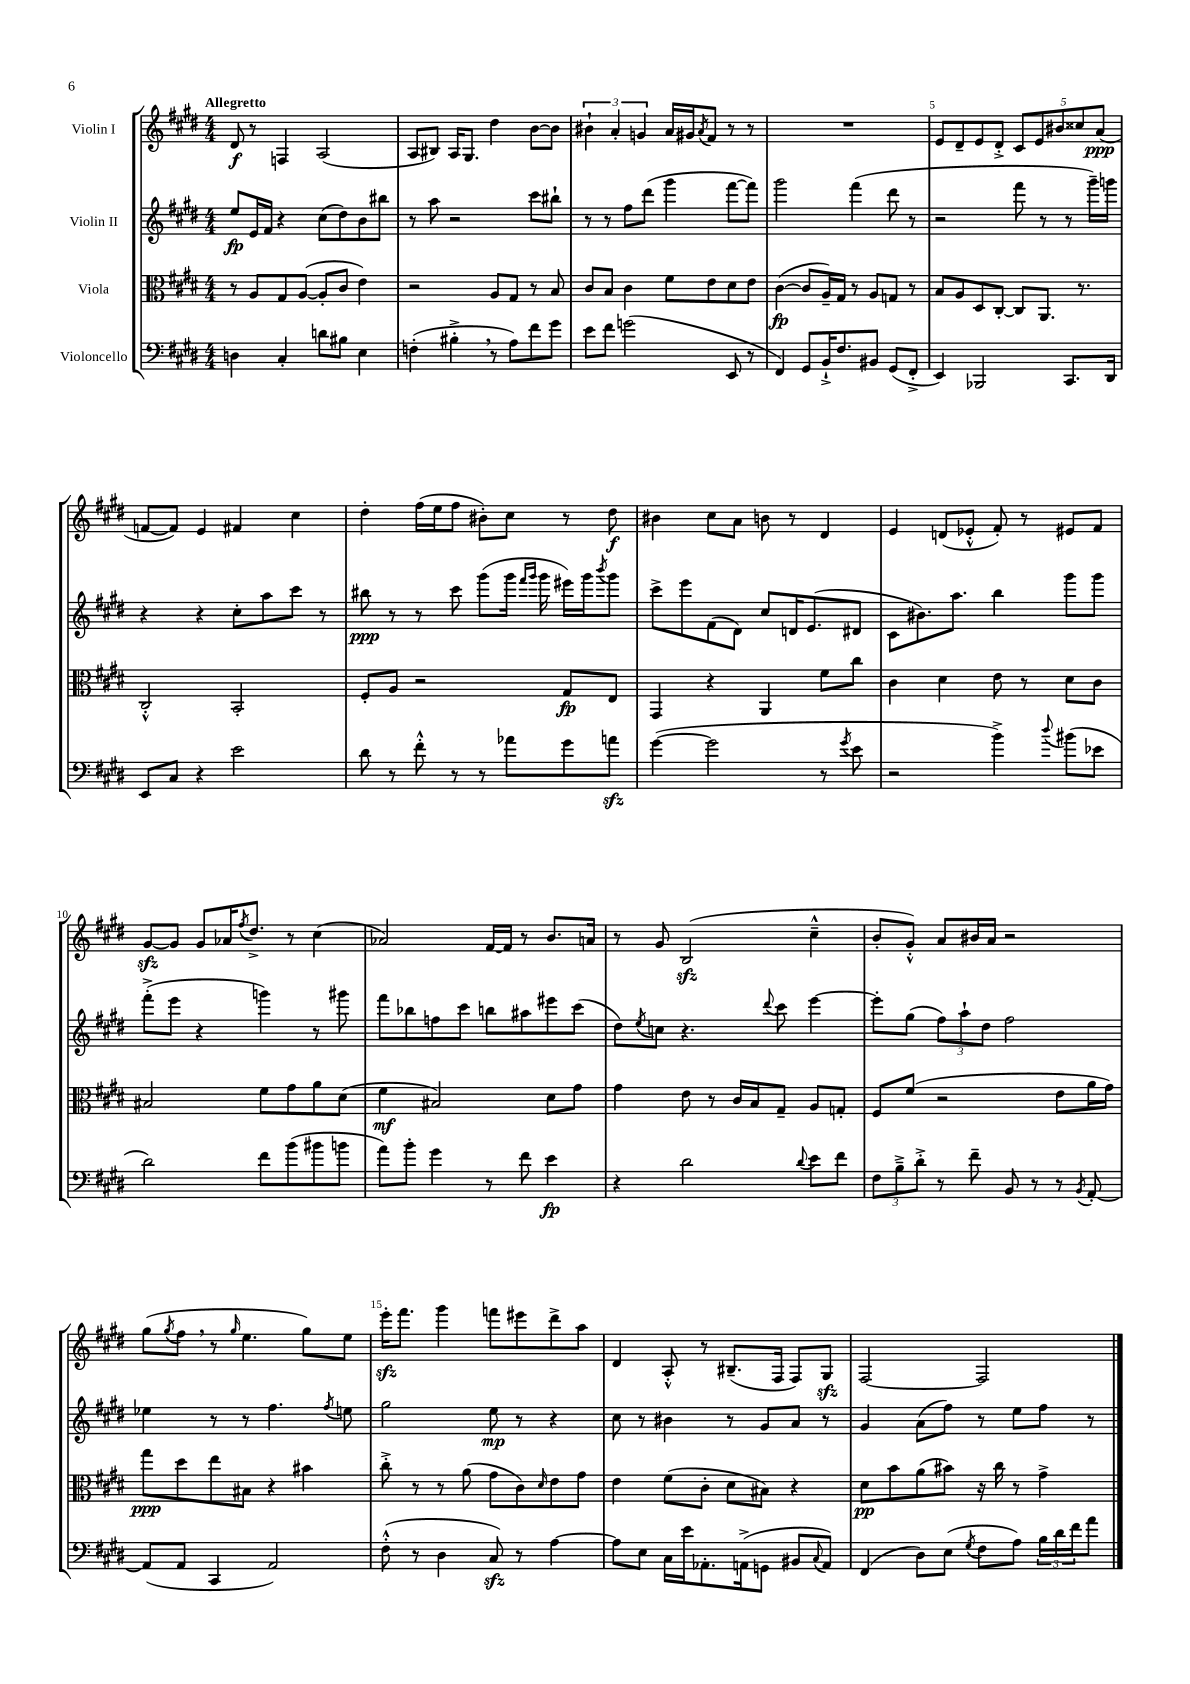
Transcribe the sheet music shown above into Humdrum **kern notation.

**kern	**dynam	**kern	**dynam	**kern	**dynam	**kern	**dynam
*part4	*part4	*part3	*part3	*part2	*part2	*part1	*part1
*staff4	*staff4	*staff3	*staff3	*staff2	*staff2	*staff1	*staff1
*I"Violoncello	*	*I"Viola	*	*I"Violin II	*	*I"Violin I	*
*clefF4	*	*clefC3	*	*clefG2	*	*clefG2	*
*k[f#c#g#d#]	*	*k[f#c#g#d#]	*	*k[f#c#g#d#]	*	*k[f#c#g#d#]	*
*M4/4	*	*M4/4	*	*M4/4	*	*M4/4	*
=1	=1	=1	=1	=1	=1	=1	=1
!	!	!	!	!	!	!LO:TX:a:B:t=Allegretto	!
4Dn\	.	8r	.	8ee/L	fp	8d#/	f
.	.	8A/L	.	16e/L	.	8r	.
.	.	.	.	16f#/JJ	.	.	.
4C#'/	.	8G#/	.	4r	.	4Fn/	.
.	.	([8A/J	.	.	.	.	.
8dn\L	.	8A'/L]	.	(8cc#\L	.	(2A/	.
8B#X\J	.	8c#/J	.	8dd#\)	.	.	.
4E\	.	4e\)	.	8b\	.	.	.
.	.	.	.	8bb#X\J	.	.	.
=2	=2	=2	=2	=2	=2	=2	=2
(4Fn'\	.	2r	.	8r	.	8A/L	.
.	.	.	.	8aa\	.	8B#X/J)	.
4B#X'^,\	.	.	.	2r	.	16A/KL	.
.	.	.	.	.	.	8.G#/J	.
8r	.	8A/L	.	.	.	4dd#\	.
8A\L)	.	8G#/J	.	.	.	.	.
8f#\	.	8r	.	8ccc#\L	.	[8b\L	.
8g#\J	.	8B/	.	8bb#X`\J	.	8b\J]	.
=3	=3	=3	=3	=3	=3	=3	=3
8e\L	.	8c#/L	.	8r	.	6b#X`\	.
8f#\J	.	8B/J	.	8r	.	.	.
.	.	.	.	.	.	6a'/	.
(2gn\	.	4c#\	.	8ff#\L	.	.	.
.	.	.	.	.	.	6gn/	.
.	.	.	.	(8ddd#\J	.	.	.
.	.	8f#\L	.	4ggg#\	.	16a/LL	.
.	.	.	.	.	.	16g#X/J	.
.	.	.	.	.	.	8qa/	.
.	.	8e\	.	.	.	8f#/J	.
8EE/	.	8d#\	.	[8fff#\L	.	8r	.
8r	.	8e\J	.	8fff#\J])	.	8r	.
=4	=4	=4	=4	=4	=4	=4	=4
4FF#/)	.	([4c#\	fp	2ggg#\	.	1r	.
8GG#/L	.	8c#/L]	.	.	.	.	.
16BB`^/K	.	16A~/L)	.	.	.	.	.
8.F#/	.	16G#/JJ	.	.	.	.	.
.	.	8r	.	(4fff#\	.	.	.
8BB#X/J	.	8A/L	.	.	.	.	.
(8GG#/L	.	8Gn/J	.	8ddd#\	.	.	.
8FF#'^/J	.	8r	.	8r	.	.	.
=5	=5	=5	=5	=5	=5	=5	=5
4EE/)	.	8B/L	.	2r	.	8e/L	.
.	.	8A/	.	.	.	8d#~/	.
2BBB-X/	.	8D#/	.	.	.	8e/	.
.	.	[8C#'/J	.	.	.	8d#'^/J	.
.	.	8C#/L]	.	8fff#\	.	10c#/L	.
.	.	.	.	.	.	10e/	.
.	.	8.AA/J	.	8r	.	.	.
.	.	.	.	.	.	10b#X/	.
8.CC#/L	.	.	.	8r	.	.	.
.	.	.	.	.	.	10cc##X/	.
.	.	8.r	.	.	.	.	.
.	.	.	.	16ggg#~\LL)	.	.	.
.	.	.	.	.	.	(10a/J	ppp
16DD#/Jk	.	.	.	16gggn\JJ	.	.	.
!!LO:LB:g=z
=6	=6	=6	=6	=6	=6	=6	=6
8EE/L	.	2C#'^^/	.	4r	.	[8fn/L	.
8C#/J	.	.	.	.	.	8f/J])	.
4r	.	.	.	4r	.	4e/	.
2e\	.	2BB'/	.	8cc#'\L	.	4f#X/	.
.	.	.	.	8aa\	.	.	.
.	.	.	.	8ccc#\J	.	4cc#\	.
.	.	.	.	8r	.	.	.
=7	=7	=7	=7	=7	=7	=7	=7
8d#\	.	8F#'/L	.	8bb#X\	ppp	4dd#'\	.
8r	.	8A/J	.	8r	.	.	.
8f#'^^\	.	2r	.	8r	.	(16ff#\LL	.
.	.	.	.	.	.	16ee\J	.
8r	.	.	.	8ccc#\	.	8ff#\J	.
8r	.	.	.	(8ggg#\L	.	8b#X'\L)	.
8a-X\L	.	.	.	16ggg#\Jk	.	8cc#\J	.
.	.	.	.	16qqfff#/LL	.	.	.
.	.	.	.	16qqggg#/JJ	.	.	.
.	.	.	.	16ggg#\	.	.	.
8g#\	.	8G#/L	fp	16eee#X\LL)	.	8r	.
.	.	.	.	16ggg#\J	.	.	.
.	.	.	.	8qbbb/	.	.	.
8anzz\J	.	8E/J	.	8ggg#\J	.	8dd#\	f
=8	=8	=8	=8	=8	=8	=8	=8
([4g#\	.	4GG#/	.	8ccc#^\L	.	4b#X\	.
.	.	.	.	8eee\	.	.	.
2g#\]	.	4r	.	(8f#\	.	8cc#\L	.
.	.	.	.	8d#\J)	.	8a\J	.
.	.	4AA/	.	8cc#/L	.	8bn\	.
.	.	.	.	16dn/K	.	8r	.
.	.	.	.	(8.e/	.	.	.
8r	.	8f#\L	.	.	.	4d#/	.
8qg#/	.	.	.	.	.	.	.
8e\	.	8cc#\J	.	8d#X/J	.	.	.
=9	=9	=9	=9	=9	=9	=9	=9
2r	.	4c#\	.	8c#\L	.	4e/	.
.	.	.	.	8.b#X\)	.	.	.
.	.	4d#\	.	.	.	(8dn/L	.
.	.	.	.	8.aa\J	.	.	.
.	.	.	.	.	.	8e-X'^^/J	.
4b^\)	.	8e\	.	4bb\	.	8f#'/)	.
.	.	8r	.	.	.	8r	.
8qqdd#/	.	.	.	.	.	.	.
(8b#X\L	.	8d#\L	.	8ggg#\L	.	8e#X/L	.
8e-X\J	.	8c#\J	.	8ggg#\J	.	8f#/J	.
!!LO:LB:g=z
=10	=10	=10	=10	=10	=10	=10	=10
2d#\)	.	2B#X/	.	(8fff#'^\L	.	[8g#zz/L	.
.	.	.	.	8eee\J	.	8g#/J]	.
.	.	.	.	4r	.	8g#/L	.
.	.	.	.	.	.	16a-X/K	.
.	.	.	.	.	.	8qff#/	.
.	.	.	.	.	.	8.dd#^/J	.
8f#\L	.	8f#\L	.	4gggn\)	.	.	.
(8b\	.	8g#\	.	.	.	8r	.
8b#X\	.	8a\	.	8r	.	(4cc#\	.
8bn\J	.	(8d#\J	.	8ggg#X\	.	.	.
=11	=11	=11	=11	=11	=11	=11	=11
8a\L)	.	4f#\	mf	8fff#\L	.	2a-X/)	.
8b'\J	.	.	.	8bb-X\	.	.	.
4g#\	.	2B#X/)	.	8ffn\	.	.	.
.	.	.	.	8ccc#\J	.	.	.
8r	.	.	.	8bbn\L	.	[16f#/LL	.
.	.	.	.	.	.	16f#/JJ]	.
8f#\	.	.	.	8aa#X\	.	8r	.
4e\	fp	8d#\L	.	8eee#X\	.	8.b/L	.
.	.	8g#\J	.	(8ccc#\J	.	.	.
.	.	.	.	.	.	16an/Jk	.
=12	=12	=12	=12	=12	=12	=12	=12
4r	.	4g#\	.	8dd#\L)	.	8r	.
.	.	.	.	8qee/	.	.	.
.	.	.	.	8ccn\J	.	8g#/	.
2d#\	.	8e\	.	4.r	.	(2Bzz/	.
.	.	8r	.	.	.	.	.
.	.	16c#/LL	.	.	.	.	.
.	.	16B/J	.	.	.	.	.
.	.	.	.	8qqddd#/	.	.	.
.	.	8G#~/J	.	8ccc#\	.	.	.
8qqd#/	.	.	.	.	.	.	.
8e\L	.	8A/L	.	[4eee\	.	4cc#~^^\	.
8f#\J	.	8Gn'/J	.	.	.	.	.
=13	=13	=13	=13	=13	=13	=13	=13
12F#\L	.	8F#/L	.	8eee'\L]	.	8b'/L	.
12B~^\	.	.	.	.	.	.	.
.	.	(8f#/J	.	(8gg#\J	.	8g#'^^/J)	.
12d#'^\J	.	.	.	.	.	.	.
8r	.	2r	.	12ff#\L)	.	8a/L	.
.	.	.	.	12aa`\	.	.	.
8f#~\	.	.	.	.	.	16b#X/L	.
.	.	.	.	12dd#\J	.	.	.
.	.	.	.	.	.	16a/JJ	.
8BB/	.	.	.	2ff#\	.	2r	.
8r	.	.	.	.	.	.	.
8r	.	8e\L	.	.	.	.	.
8qBB/	.	.	.	.	.	.	.
[8AA'/	.	16a\L	.	.	.	.	.
.	.	16g#\JJ)	.	.	.	.	.
!!LO:LB:g=z
=14	=14	=14	=14	=14	=14	=14	=14
(8AA/L]	.	8gg#\L	ppp	4ee-X\	.	(8gg#\L	.
.	.	.	.	.	.	8qgg#/	.
8AA/J	.	8dd#\	.	.	.	8ff#,\J	.
4CC#/	.	8ee\	.	8r	.	8r	.
.	.	.	.	.	.	16qqgg#/	.
.	.	8B#X\J	.	8r	.	4.ee\	.
2AA/)	.	4r	.	4.ff#\	.	.	.
.	.	4b#X\	.	.	.	8gg#\L)	.
.	.	.	.	8qff#/	.	.	.
.	.	.	.	8een\	.	8ee\J	.
=15	=15	=15	=15	=15	=15	=15	=15
(8F#'^^\	.	8cc#'^\	.	2gg#\	.	16eeezz'\KL	.
.	.	.	.	.	.	8.fff#\J	.
8r	.	8r	.	.	.	.	.
4D#\	.	8r	.	.	.	4ggg#\	.
.	.	(8a\	.	.	.	.	.
8C#zz/)	.	8g#\L	.	8ee\	mp	8fffn\L	.
8r	.	8c#\)	.	8r	.	8eee#X\	.
.	.	16qqd#/	.	.	.	.	.
[4A\	.	8e\	.	4r	.	8ddd#^\	.
.	.	8g#\J	.	.	.	8aa\J	.
=16	=16	=16	=16	=16	=16	=16	=16
8A\L]	.	4e\	.	8cc#\	.	4d#/	.
8E\J	.	.	.	8r	.	.	.
16C#\LL	.	(8f#\L	.	4b#X\	.	8A'^^/	.
16e\J	.	.	.	.	.	.	.
8.AA-X'\	.	8c#'\J	.	.	.	8r	.
.	.	8d#\L	.	8r	.	(8.B#X~/L	.
(16AAn^\k	.	.	.	.	.	.	.
8GGn\J	.	8B#X\J)	.	8g#/L	.	.	.
.	.	.	.	.	.	16F#/Jk	.
8BB#X/L	.	4r	.	8a/J	.	8F#/L)	.
8qqC#/	.	.	.	.	.	.	.
8AA/J)	.	.	.	8r	.	8G#zz/J	.
=17	=17	=17	=17	=17	=17	=17	=17
(4FF#/	.	8d#\L	pp	4g#/	.	[2F#/	.
.	.	8b\	.	.	.	.	.
8D#\L)	.	(8a\	.	(8a\L	.	.	.
(8E\J	.	8b#X\J)	.	8ff#\J)	.	.	.
8qG#/	.	.	.	.	.	.	.
8F#\L	.	16r	.	8r	.	2F#/]	.
.	.	16cc#\	.	.	.	.	.
8A\J)	.	8r	.	8ee\L	.	.	.
24B\LL	.	4g#^\	.	8ff#\J	.	.	.
24d#\	.	.	.	.	.	.	.
24f#\J	.	.	.	.	.	.	.
8a\J	.	.	.	8r	.	.	.
==	==	==	==	==	==	==	==
*-	*-	*-	*-	*-	*-	*-	*-
